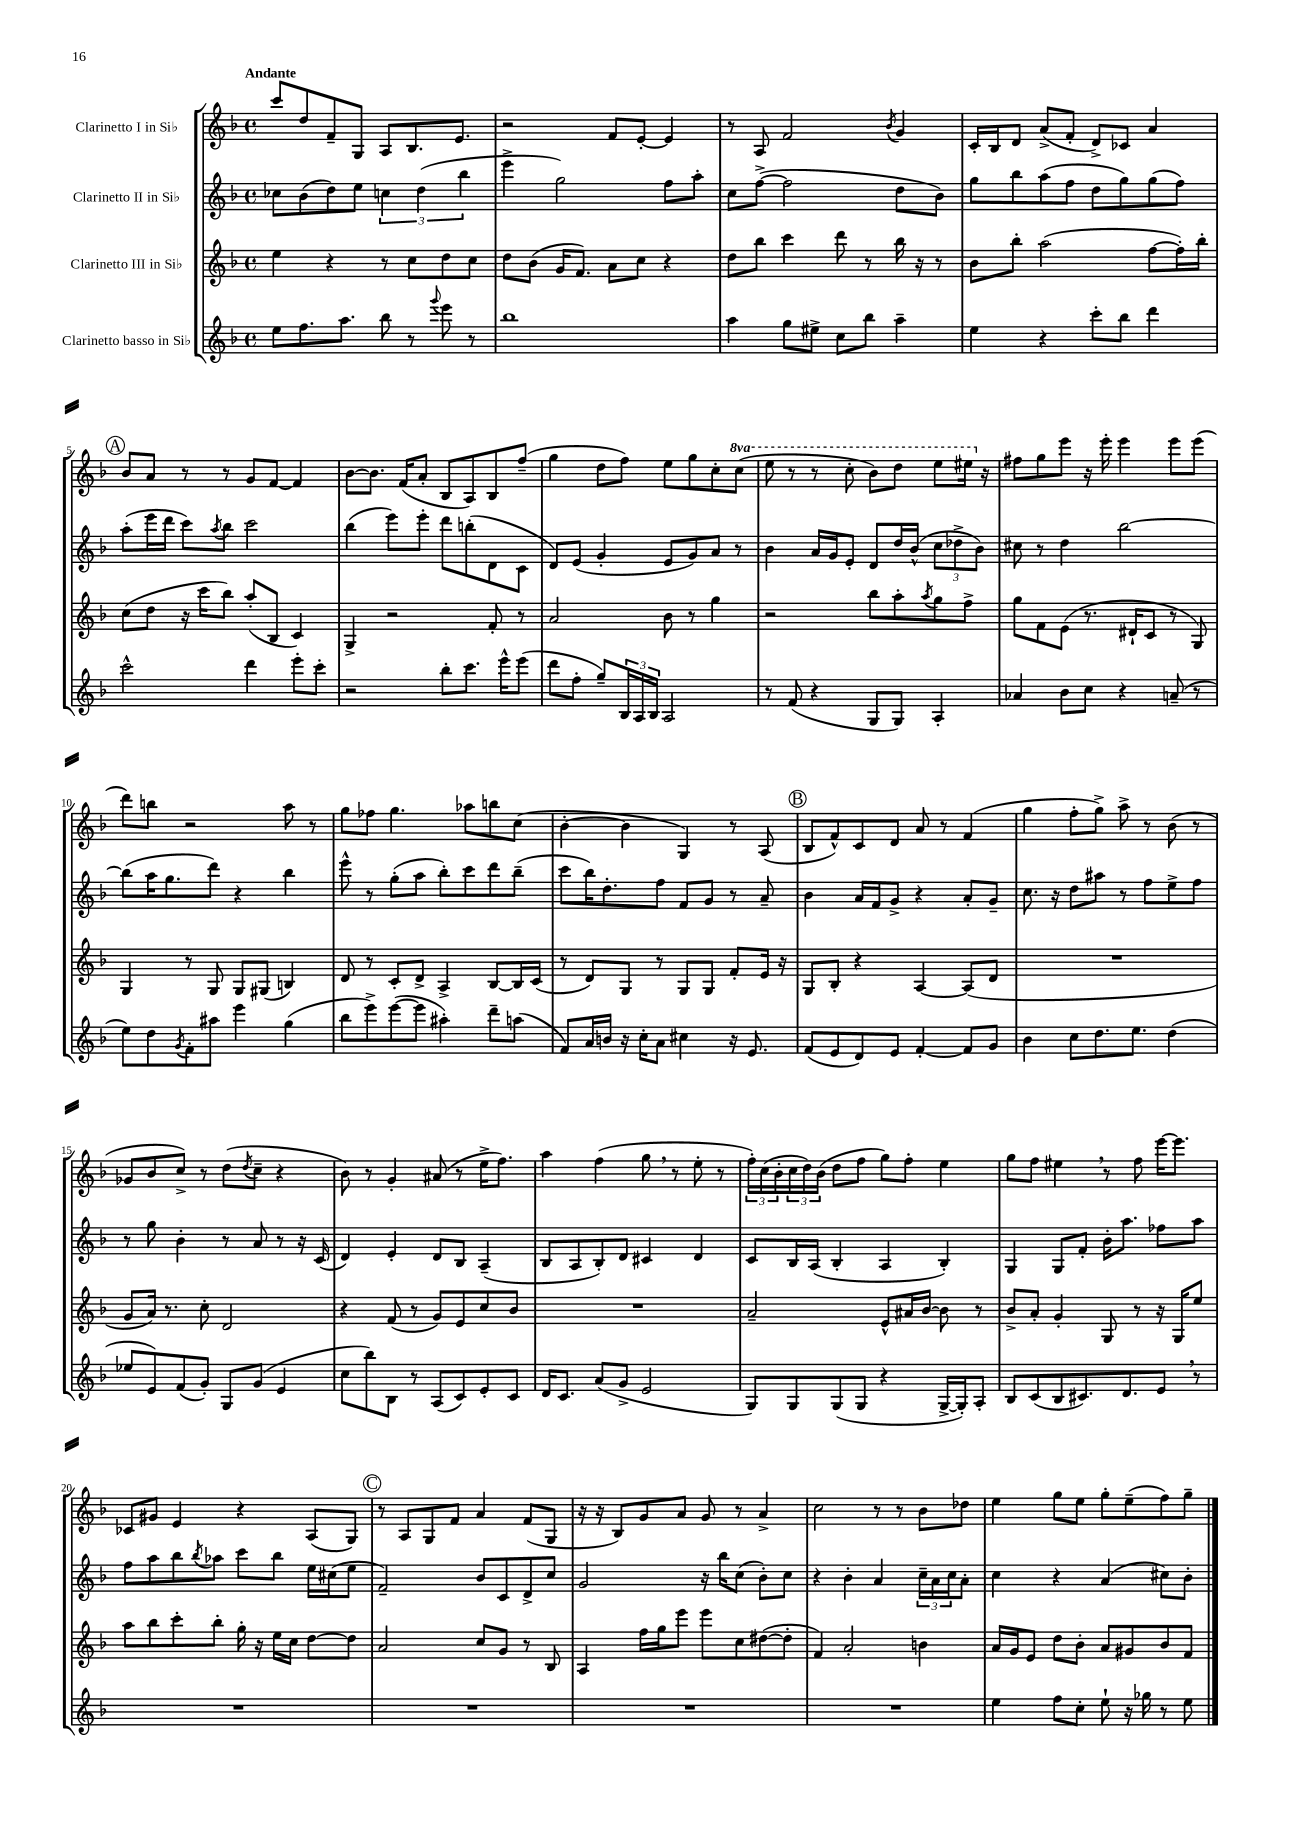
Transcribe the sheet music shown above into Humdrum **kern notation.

**kern	**kern	**kern	**kern
*part4	*part3	*part2	*part1
*staff4	*staff3	*staff2	*staff1
*I"Clarinetto basso in Si♭	*I"Clarinetto III in Si♭	*I"Clarinetto II in Si♭	*I"Clarinetto I in Si♭
*clefG2	*clefG2	*clefG2	*clefG2
*k[b-]	*k[b-]	*k[b-]	*k[b-]
*M4/4	*M4/4	*M4/4	*M4/4
*met(c)	*met(c)	*met(c)	*met(c)
=1	=1	=1	=1
!	!	!	!LO:TX:a:B:t=Andante
8ee\L	4ee\	8cc-X\L	8ccc/L
8.ff\	.	(8b-\	8dd/
.	4r	8dd\)	8f~/
8.aa\J	.	.	.
.	.	8ee\J	8G/J
8bb-\	8r	6ccn\	8A/L
8r	8cc\L	.	8.B-/
.	.	(6dd\	.
8qqggg/	.	.	.
8eee\	8dd\	.	.
.	.	.	8.e/J
.	.	6bb-\	.
8r	8cc\J	.	.
=2	=2	=2	=2
1bb-	8dd\L	4eee^\	2r
.	(8b-\J	.	.
.	16g/KL	2gg\)	.
.	8.f/J)	.	.
.	8a\L	.	8f/L
.	8cc\J	.	[8e'/J
.	4r	8ff\L	4e/]
.	.	8aa'\J	.
=3	=3	=3	=3
4aa\	8dd\L	8cc\L	8r
.	8bb-\J	([8ff^\J	8A/
8gg\L	4ccc\	2ff\]	2f/
8ee#X^\J	.	.	.
8cc\L	8ddd\	.	.
8bb-\J	8r	.	.
.	.	.	8qb-/
4aa~\	16bb-\	8dd\L	4g/
.	16r	.	.
.	8r	8b-\J)	.
=4	=4	=4	=4
4ee\	8b-\L	8gg\L	16c'/LL
.	.	.	16B-/J
.	8bb-'\J	8bb-\	8d/J
4r	(2aa\	(8aa\	(8a^/L
.	.	8ff\J	8f'/J
8ccc'\L	.	8dd\L	8d^/L)
8bb-\J	.	8gg\)	8c-X/J
4ddd\	[8ff\L	(8gg\	4a/
.	16ff'\L])	8ff\J)	.
.	16bb-'\JJ	.	.
!!LO:LB:g=z
!!LO:REH:place=s1:t=A
=5	=5	=5	=5
2ccc^^\	(8cc\L	(8aa'\L	8b-/L
.	8dd\J	16eee\L	8a/J
.	.	16ddd\JJ	.
.	16r	8ccc\L)	8r
.	16ccc\KL	.	.
.	.	8qaa/	.
.	8bb-\J)	8bb-\J	8r
4ddd\	(8aa'/L	2ccc\	8g/L
.	8B-/J	.	[8f/J
8eee'\L	4c/)	.	4f/]
8ccc'\J	.	.	.
=6	=6	=6	=6
2r	4G^/	(4bb-\	[8b-\L
.	.	.	8.b-\J]
.	2r	8eee\L)	.
.	.	.	(16f/KL
.	.	8eee'\J	8a'/J
8bb-'\L	.	8ddd\L	8B-/L
8.ccc\J	.	(8bbn'\	8A/)
.	8f'/	8d\	8B-/
16eee^^\KL	.	.	.
(8eee\J	8r	8c\J	(8ff~/J
=7	=7	=7	=7
8ddd\L	2a/	8d/L)	4gg\
8ff'\J	.	(8e/J	.
8gg~/L)	.	4g'/	8dd\L
24B-/L	.	.	8ff\J)
24A/	.	.	.
24B-/JJ	.	.	.
2A/	8b-\	8e/L	8ee\L
.	8r	8g/)	8gg\
.	4gg\	8a/J	8cc'\
*	*	*	*8va
.	.	8r	(8ccc\J
=8	=8	=8	=8
8r	2r	4b-\	8eee\
(8f/	.	.	8r
4r	.	16a/LL	8r
.	.	16g/J	.
.	.	8e'/J	8ccc'\
8G/L	8bb-\L	8d/L	8bb-\L)
8G/J)	8aa'\	16dd/L	8ddd\J
.	.	(16b-^^/JJ	.
.	8qaa/	.	.
4A'/	8gg\	12cc\L	8eee\L
.	.	12dd-X^\	.
.	8ff^\J	.	16eee#X\Jk
.	.	12b-\J)	.
*	*	*	*X8va
.	.	.	16r
=9	=9	=9	=9
4a-X/	8gg\L	8cc#X\	8ff#X\L
.	8f\	8r	8gg\
8b-\L	(8e\J	4dd\	8eee\J
8cc\J	8.r	.	16r
.	.	.	16eee'\
4r	.	[2bb-\	4eee\
.	16d#X`/KL	.	.
.	8c/J	.	.
(8an~/	8r	.	8eee\L
8r	8G/)	.	(8eee\J
!!LO:LB:g=z
=10	=10	=10	=10
8ee\L)	4G/	(8bb-\L]	8ddd\L)
8dd\	.	16aa\K	8bbn\J
.	.	8.gg\	.
8qg/	.	.	.
8f'\	8r	.	2r
8aa#X\J	8G/	8ddd\J)	.
4eee\	8G/L	4r	.
.	(8G#X/J	.	.
(4gg\	4Bn/)	4bb-\	8aa\
.	.	.	8r
=11	=11	=11	=11
8bb-\L	8d/	8eee^^\	8gg\L
8eee^\)	8r	8r	8ff-X\J
([8eee\	8c'/L	(8gg'\L	4.gg\
8eee\J]	8d^/J	8aa\J	.
4aa#X'\)	4A^/	8bb-'\L)	.
.	.	8ccc\	8aa-X\L
8ddd~\L	[8B-/L	8ddd\	8bbn\
(8aan\J	16B-/L]	(8bb-~\J	(8cc\J
.	(16c/JJ	.	.
=12	=12	=12	=12
8f/L)	8r	8ccc\L	[4b-'\
16a/L	8d/L)	16bb-\K)	.
16bn/JJ	.	8.dd'\	.
16r	8G/J	.	4b-\]
16cc'\KL	.	.	.
8a\J	8r	8ff\J	.
4cc#X\	8G/L	8f/L	4G/)
.	8G/J	8g/J	.
16r	8f'/L	8r	8r
8.e/	.	.	.
.	16e/Jk	8a~/	(8A/
.	16r	.	.
!!LO:REH:place=s1:t=B
=13	=13	=13	=13
(8f/L	8G/L	4b-\	8B-/L
8e/	8B-'/J	.	8f^^/)
8d/)	4r	16a/LL	8c/
.	.	16f/J	.
8e/J	.	8g^/J	8d/J
[4f'/	[4A/	4r	8a/
.	.	.	8r
8f/L]	(8A/L]	8a'/L	(4f/
8g/J	8d/J	8g~/J	.
=14	=14	=14	=14
4b-\	1r	8.cc\	4gg\
.	.	16r	.
8cc\L	.	8dd\L	8ff'\L
8.dd\	.	8aa#X\J	8gg^\J)
.	.	8r	8aa^\
8.ee\J	.	.	.
.	.	8ff\L	8r
(4dd\	.	8ee^\	(8b-\
.	.	8ff\J	8r
!!LO:LB:g=z
=15	=15	=15	=15
8ee-X/L	8g/L	8r	8g-X/L
8e/)	16a/Jk)	8gg\	8b-/
.	8.r	.	.
(8f/	.	4b-'\	8cc^/J)
8g'/J)	8cc'\	.	8r
8G/L	2d/	8r	(8dd\L
.	.	.	8qdd/
(8g/J	.	8a/	8cc~\J
4e/	.	8r	4r
.	.	16r	.
.	.	(16c/	.
=16	=16	=16	=16
8cc\L	4r	4d/)	8b-\)
8bb-\)	.	.	8r
8B-\J	(8f/	4e'/	4g'/
8r	8r	.	.
(8A/L	8g/L)	8d/L	(8a#X/
8c/)	8e/	8B-/J	8r
8e'/	8cc/	(4A~/	16ee^\KL
.	.	.	8.ff\J)
8c/J	8b-/J	.	.
=17	=17	=17	=17
16d/KL	1r	8B-/L	4aa\
8.c/J	.	.	.
.	.	8A/	.
(8a/L	.	8B-'/)	(4ff\
8g^/J	.	8d/J	.
2e/	.	4c#X/	8gg,\
.	.	.	8r
.	.	4d/	8ee'\
.	.	.	8r
=18	=18	=18	=18
8G/L)	2a~/	8c/L	24ff'\LL)
.	.	.	(24cc\
.	.	.	24b-'\
8G/	.	16B-/L	24cc\
.	.	.	24dd\)
.	.	(16A/JJ	.
.	.	.	(24b-\JJ
(8G/	.	4B-'/	8dd\L
8G/J	.	.	8ff\J
4r	8e^^/L	4A/	8gg\L)
.	16a#X/L	.	8ff'\J
.	[16b-/JJ	.	.
[16G^/LL	8b-\]	4B-'/)	4ee\
16G'/J])	.	.	.
8A'/J	8r	.	.
=19	=19	=19	=19
8B-/L	8b-^/L	4G/	8gg\L
(8c/	8a'/J	.	8ff\J
8B-/	4g'/	8G/L	4ee#X,\
8.c#X/)	.	8f'/J	.
.	8G/	16b-'\KL	8r
8.d/	.	8.aa\J	.
.	8r	.	8ff\
8e,/J	16r	8ff-X\L	[16eee\KL
.	16G/KL	.	8.eee\J]
8r	8ee/J	8aa\J	.
!!LO:LB:g=z
=20	=20	=20	=20
1r	8aa\L	8ff\L	8c-X/L
.	8bb-\	8aa\	8g#X/J
.	8ccc'\	8bb-\	4e/
.	.	8qbb-/	.
.	8bb-'\J	8aa-X\J	.
.	16gg'\	8ccc\L	4r
.	16r	.	.
.	16ee\LL	8bb-\J	.
.	16cc\JJ	.	.
.	[8dd\L	16ee\LL	(8A/L
.	.	(16cc#X\J	.
.	8dd\J]	8ee\J	8G/J)
!!LO:REH:place=s1:t=C
=21	=21	=21	=21
1r	2a/	2f~/)	8r
.	.	.	8A/L
.	.	.	8G/
.	.	.	8f/J
.	8cc/L	8b-/L	4a/
.	8g/J	8c/	.
.	8r	8d^/	(8f/L
.	8B-/	8cc/J	8G/J
=22	=22	=22	=22
1r	4A/	2g/	16r
.	.	.	16r
.	.	.	8B-/L)
.	16ff\LL	.	8g/
.	16gg\J	.	.
.	8eee\J	.	8a/J
.	8eee\L	16r	8g/
.	.	16bb-\KL	.
.	8cc\	(8cc\J	8r
.	([8dd#X\	8b-'\L)	4a^/
.	8dd#'\J]	8cc\J	.
=23	=23	=23	=23
1r	4f/)	4r	2cc\
.	2a'/	4b-'\	.
.	.	4a/	8r
.	.	.	8r
.	4bn\	24cc~\LL	8b-\L
.	.	24a\	.
.	.	24cc\J	.
.	.	8a'\J	8dd-X\J
=24	=24	=24	=24
4ee\	16a/LL	4cc\	4ee\
.	16g/J	.	.
.	8e/J	.	.
8ff\L	8dd\L	4r	8gg\L
8cc'\J	8b-'\J	.	8ee\J
8ee`\	8a/L	(4a/	8gg'\L
16r	8g#X/	.	(8ee~\
16gg-X\	.	.	.
8r	8b-/	8cc#X\L)	8ff\)
8ee\	8f/J	8b-'\J	8gg~\J
==	==	==	==
*-	*-	*-	*-
